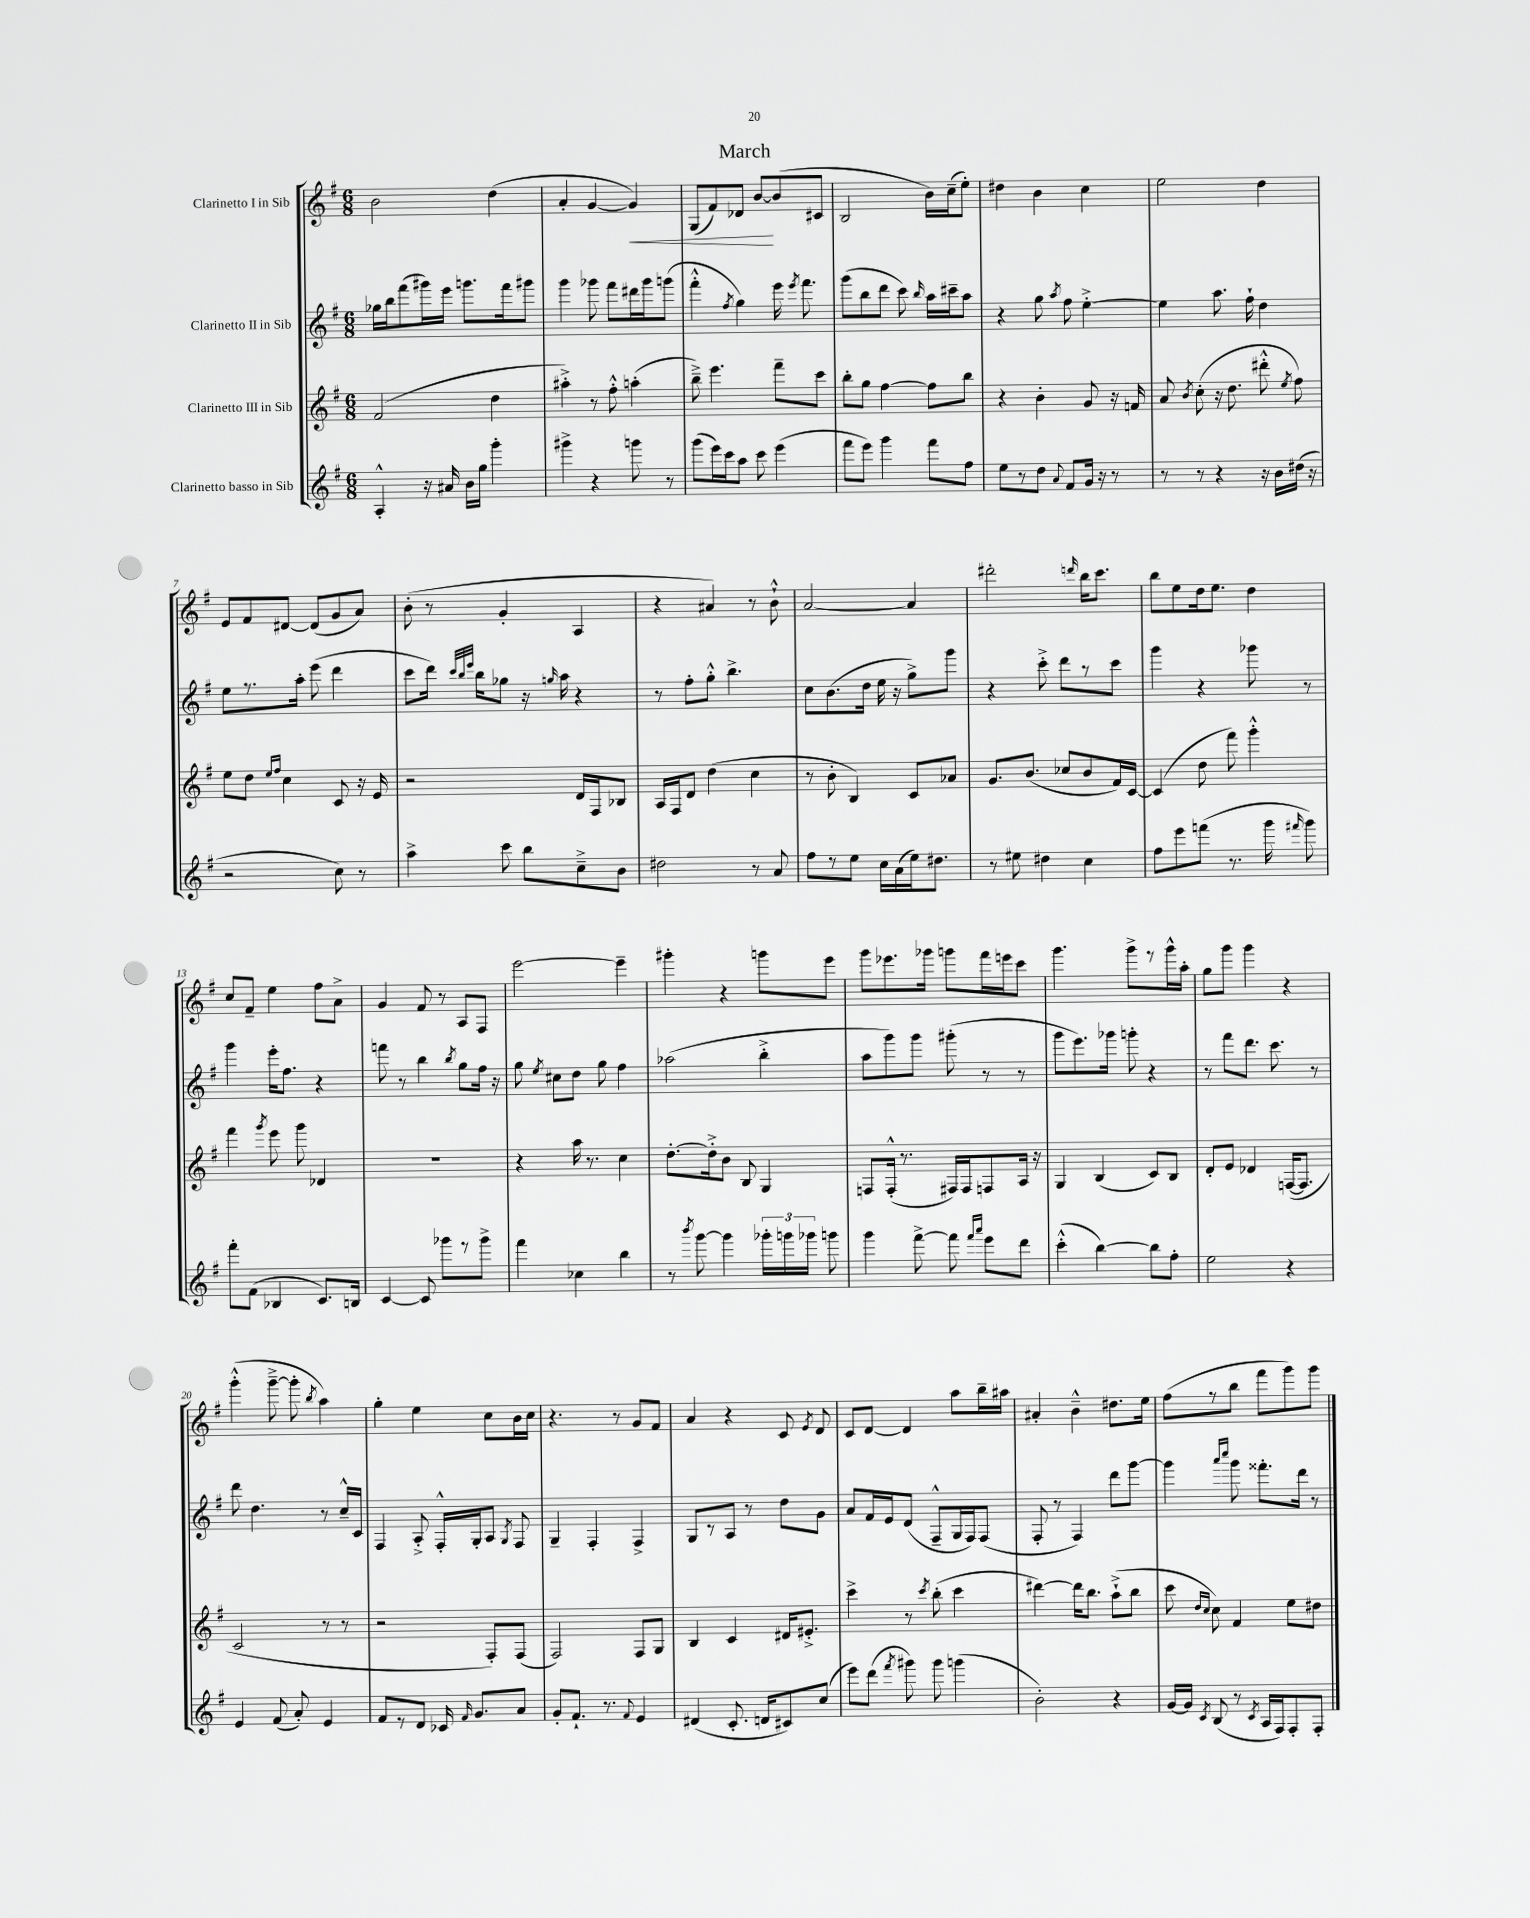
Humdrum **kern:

**kern	**kern	**kern	**kern	**dynam
*part4	*part3	*part2	*part1	*part1
*staff4	*staff3	*staff2	*staff1	*staff1
*I"Clarinetto basso in Sib	*I"Clarinetto III in Sib	*I"Clarinetto II in Sib	*I"Clarinetto I in Sib	*
*clefG2	*clefG2	*clefG2	*clefG2	*
*k[f#]	*k[f#]	*k[f#]	*k[f#]	*
*M6/8	*M6/8	*M6/8	*M6/8	*
=1	=1	=1	=1	=1
4A'^^/	(2f#/	16gg-X\LL	2b\	.
.	.	16bb\J	.	.
.	.	(8fff#\	.	.
16r	.	16ggg#X\L)	.	.
16a#X/	.	16eee\JJ	.	.
16b\LL	.	8.gggn\L	.	.
16gg\JJ	.	.	.	.
4ggg'\	4dd\	.	(4dd\	.
.	.	16fff#\k	.	.
.	.	8ggg#X\J	.	.
=2	=2	=2	=2	=2
4ggg#X^\	4aa#X'^\)	4ggg\	4a'/	.
4r	8r	8ggg-X\	[4g/	.
.	8ff#'^^\	8fff#\L	.	.
!	!	!	!	!LO:HP:b
8gggn\	(4aan'\	16ddd#X\L	4g/])	<
.	.	16ggg-\J	.	.
8r	.	(8gggn\J	.	.
=3	=3	=3	=3	=3
(8ggg\L	8bb~^\)	4fff#'^^\	(8G/L	.
16eee\L)	4.eee\	.	8f#/)	.
16ccc\J	.	.	.	.
.	.	8qff#/	.	.
8aa\J	.	4gg\)	8d-X/J	.
8ccc\	.	.	[8b/L	.
(4eee\	8fff#~\L	16eee\	(8b/]	[
.	.	8qeee/	.	.
.	.	8.fff#\	.	.
.	8ccc\J	.	8c#X/J	.
=4	=4	=4	=4	=4
8fff#\L	8bb'\L	(8ggg\L	2B/	.
8eee\J)	8gg\J	8bb\	.	.
4ggg\	[4ff#\	8ddd\J	.	.
.	.	8ccc\)	.	.
.	.	16qqbb/	.	.
8fff#\L	8ff#\L]	16aa\LL	16b\LL)	.
.	.	16ccc#X~\J	(16cc~\J	.
8ff#\J	8bb\J	8aa\J	8ee'\J)	.
=5	=5	=5	=5	=5
8ee\L	4r	4r	4dd#X\	.
8r	.	.	.	.
8dd\J	4b'\	8gg\	4b\	.
8qqa/	.	8qaa/	.	.
8f#/L	.	8ff#\	.	.
16g/Jk	8g/	[4ee'^\	4cc\	.
16r	.	.	.	.
8r	16r	.	.	.
.	16fn/	.	.	.
=6	=6	=6	=6	=6
8r	8a/	4ee\]	2ee\	.
.	8qb/	.	.	.
8r	(8cc'\	.	.	.
4r	16r	8.aa\	.	.
.	8.dd\	.	.	.
.	.	16ff#`\	.	.
16r	8ddd#X'^^\	4dd\	4dd\	.
16b\LL	.	.	.	.
.	8qee/	.	.	.
(16dd#X\JJ	8ff#\)	.	.	.
16r	.	.	.	.
!!LO:LB:g=z
=7	=7	=7	=7	=7
2r	8ee\L	8ee\L	8e/L	.
.	8dd\J	8.r	8f#/	.
.	16qqee/LL	.	.	.
.	16qqff#/JJ	.	.	.
.	4cc\	.	[8d#X/J	.
.	.	16aa'\Jk	.	.
.	.	(8eee\	(8d#/L]	.
8cc\)	8c/	4ddd\	8g/	.
8r	16r	.	8a/J)	.
.	16e/	.	.	.
=8	=8	=8	=8	=8
4aa^\	2r	8ccc\L	(8b'\	.
.	.	16ddd\Jk)	8r	.
.	.	32qqccc/LLL	.	.
.	.	32qqbb/	.	.
.	.	32qqeee/JJJ	.	.
.	.	16bb\KL	.	.
8ccc\	.	8gg-X\J	4g'/	.
8bb\L	.	16r	.	.
.	.	16qqggn/	.	.
.	.	16aa\	.	.
8cc~^\	16d/LL	4r	4A/	.
.	16F#/J	.	.	.
8b\J	8B-X/J	.	.	.
=9	=9	=9	=9	=9
2dd#X\	16A/LL	8r	4r	.
.	16F#/J	.	.	.
.	8d/J	8ff#'\L	.	.
.	(4dd\	8gg'^^\J	4a#X/)	.
.	.	4.bb^\	.	.
8r	4cc\	.	8r	.
8a/	.	.	8b`^^\	.
=10	=10	=10	=10	=10
8ff#\L	8r	8cc\L	[2a/	.
8r	8b'\	(8.b\	.	.
8ee\J	4B/)	.	.	.
.	.	16dd\Jk	.	.
16cc\LL	.	16ee\	.	.
(16a\	.	16r	.	.
16ee\J)	8c/L	8gg^\L)	4a/]	.
8.dd#X\J	.	.	.	.
.	8a-X/J	8ggg\J	.	.
=11	=11	=11	=11	=11
8r	8.g/L	4r	2ddd#X'\	.
8ee#X\	.	.	.	.
.	(8.b/J	.	.	.
4dd#X\	.	8ccc'^\	.	.
.	8cc-X/L	8ddd\L	.	.
.	.	.	16qqdddn/	.
4cc\	8b/	8r	16bb\KL	.
.	.	.	8.ccc\J	.
.	16f#/L)	8ccc\J	.	.
.	[16c/JJ	.	.	.
=12	=12	=12	=12	=12
8ff#\L	(4c/]	4ggg\	8bb\L	.
8eee\	.	.	8ee\	.
(8fffn\J	8dd\	4r	16dd\k	.
.	.	.	8.ee\J	.
8.r	8fff#\)	.	.	.
.	4ggg'^^\	8ggg-X\	4dd\	.
16ggg\	.	.	.	.
16qqfff#X/	.	.	.	.
8ggg\)	.	8r	.	.
!!LO:LB:g=z
=13	=13	=13	=13	=13
8fff#'\L	4fff#\	4ggg\	8cc/L	.
(8f#\J	.	.	8f#~/J	.
.	8qggg/	.	.	.
4B-X/	8eee\	16eee'\KL	4ee\	.
.	.	8.ff#\J	.	.
.	8ggg\	.	.	.
8.c/L)	4d-X/	4r	8ff#\L	.
.	.	.	8a^\J	.
16Bn/Jk	.	.	.	.
=14	=14	=14	=14	=14
[4c/	2.r	8fffn\	4g/	.
.	.	8r	.	.
8c/]	.	4bb\	8f#/	.
8ggg-X\L	.	.	8r	.
.	.	8qbb/	.	.
8r	.	8gg\L	8A/L	.
8ggg-^\J	.	16ff#\Jk	8F#/J	.
.	.	16r	.	.
=15	=15	=15	=15	=15
4fff#\	4r	8gg\	[2eee\	.
.	.	8qee/	.	.
.	.	8cc#X\L	.	.
4cc-X\	16aa\	8dd\J	.	.
.	8.r	.	.	.
.	.	8gg\	.	.
4bb\	4cc\	4ff#\	4eee~\]	.
=16	=16	=16	=16	=16
8r	[8.dd'\L	(2aa-X\	4ggg#X'\	.
8qbbb/	.	.	.	.
[8ggg\	.	.	.	.
.	16dd'^\k]	.	.	.
4ggg\]	8b\J	.	4r	.
.	8B/	.	.	.
24ggg-X'\LL	4G/	4bb'^\	8gggn\L	.
24gggn\	.	.	.	.
24ggg-X\JJ	.	.	.	.
8gggn\	.	.	8eee\J	.
=17	=17	=17	=17	=17
4ggg\	8Fn/L	8aa\L	8ggg\L	.
.	(16F'^^/Jk	8ggg\)	8.eee-X\	.
.	8.r	.	.	.
[8fff#^\	.	8ggg\J	.	.
.	.	.	16ggg-X\Jk	.
8fff#\]	16F#X/LL)	(8ggg#X'\	8gggn\L	.
.	16F#/J	.	.	.
16qqfff#/LL	.	.	.	.
16qqaaa/JJ	.	.	.	.
8eee\L	8Fn/	8r	16fff#\L	.
.	.	.	16eeen\J	.
8ddd\J	16A/Jk	8r	8ccc\J	.
.	16r	.	.	.
=18	=18	=18	=18	=18
(4ccc'^^\	4G/	8ggg\L	4.ggg\	.
.	.	8.eee\)	.	.
[4bb\)	(4B/	.	.	.
.	.	16ggg-X\Jk	.	.
.	.	8gggn'\	8ggg^\L	.
8bb\L]	8c/L)	4r	8r	.
8ff#'\J	8B/J	.	16ggg^^\L	.
.	.	.	16aa'\JJ	.
=19	=19	=19	=19	=19
2ee\	8d'/L	8r	8gg\L	.
.	8e/J	8fff#\L	8ggg\J	.
.	4d-X/	8.ddd\J	4ggg\	.
.	.	8.ccc\	.	.
4r	([16Fn/KL	.	4r	.
.	8.F/J]	.	.	.
.	.	8r	.	.
!!LO:LB:g=z
=20	=20	=20	=20	=20
4e/	2c/	8ddd\	(4ggg'^^\	.
.	.	4.dd\	.	.
(8f#/	.	.	[8ggg~^\	.
8a'/)	.	.	8ggg'\]	.
.	.	.	8qbb/	.
4e/	8r	8r	4aa\)	.
.	8r	16cc~^^/LL	.	.
.	.	16c/JJ	.	.
=21	=21	=21	=21	=21
8f#/L	2r	4F#/	4gg'\	.
8r	.	.	.	.
8d/J	.	8A'^/	4ee\	.
16c-X/	.	16F#'^^/LL	.	.
16qqf#/	.	.	.	.
8.g/L	.	16G'/J	.	.
.	8F#'/L)	8A/J	8cc\L	.
.	.	8qG/	.	.
8a/J	(8F#/J	8F#/	16b\L	.
.	.	.	16cc\JJ	.
=22	=22	=22	=22	=22
8g'/L	2F#/)	4G~/	4.r	.
8.f#`/J	.	.	.	.
.	.	4F#'/	.	.
8.r	.	.	.	.
.	.	.	8r	.
8qqf#/	.	.	.	.
4e/	8F#/L	4F#^/	8g/L	.
.	8G/J	.	8f#/J	.
=23	=23	=23	=23	=23
(4d#X/	4B/	8G/L	4a/	.
.	.	8r	.	.
8.c'/	4c/	8A/J	4r	.
.	.	8r	.	.
16dn/KL	.	.	.	.
8c#X/)	16d#X/KL	8dd\L	8c/	.
.	8.e#X'^/J	.	.	.
.	.	.	8qe/	.
(8cc/J	.	8g\J	8d/	.
=24	=24	=24	=24	=24
8eee\L)	4ccc^\	8a/L	8c/L	.
(8ddd\J	.	16f#/L	[8d/J	.
.	.	16e/J	.	.
8qfff#/	.	.	.	.
8ggg#X\)	8r	(8d/J	4d/]	.
.	8qccc/	.	.	.
8ggg#\	(8bb'\	8F#~^^/L	.	.
(4gggn\	4ccc\	16G/L	8aa\L	.
.	.	16F#/J)	.	.
.	.	(8F#/J	16bb~\L	.
.	.	.	16aa#X\JJ	.
=25	=25	=25	=25	=25
2b'\)	[4ddd#X\)	8F#'/	4a#X'/	.
.	.	8r	.	.
.	16ddd#\KL]	4F#/)	4b~^^\	.
.	8.bb\J	.	.	.
4r	(8aa`^\L	8ddd\L	8.dd#X\L	.
.	8bb\J	[8ggg\J	.	.
.	.	.	16ee\Jk	.
=26	=26	=26	=26	=26
[16g/LL	8ccc\	4ggg\]	(8ff#\L	.
16g/JJ]	.	.	.	.
.	16qqdd/LL	.	.	.
8qc/	16qqcc/JJ	.	.	.
(8B/	8cc\)	.	8r	.
.	.	16qqaaa/LL	.	.
.	.	16qqcccc/JJ	.	.
8r	4f#/	8ggg\	8bb\J	.
8qc/	.	.	.	.
16A/LL	.	8.fff##X'\L	8fff#\L	.
16F#/J)	.	.	.	.
8F#'/	8ee\L	.	8ggg\)	.
.	.	16ddd\Jk	.	.
8F#'/J	8dd#X\J	8r	8ggg\J	.
==	==	==	==	==
*-	*-	*-	*-	*-
